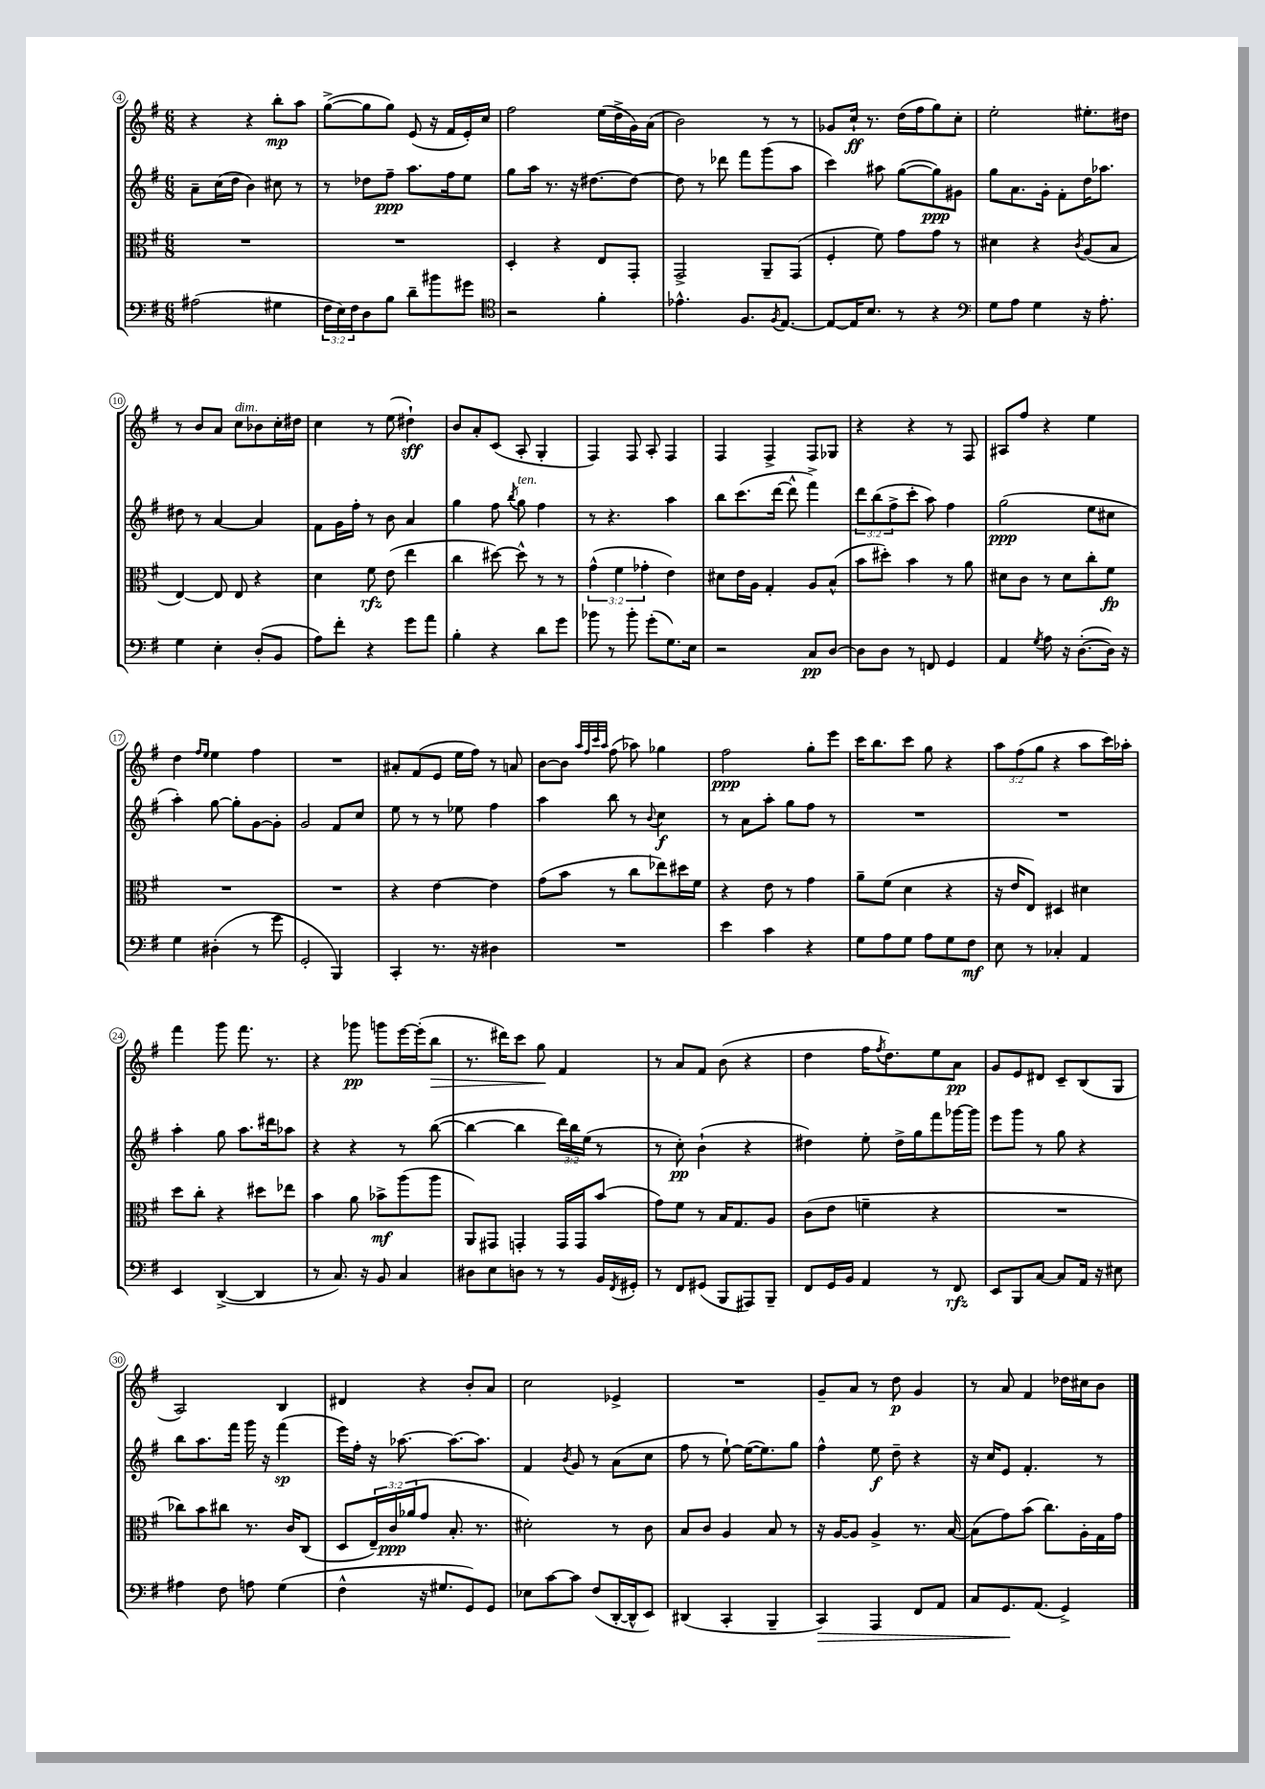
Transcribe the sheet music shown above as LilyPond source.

<<
\new StaffGroup <<
\new Staff = "s0" {
    \clef treble \key g \major \numericTimeSignature \time 6/8 \override Staff.TupletNumber.text = #tuplet-number::calc-fraction-text
    r4 r4 b''8-.\mp a''8 |
    g''8~->( g''8 g''8) e'8( r16 fis'16 e'16-.) c''16 |
    fis''2 e''16( d''16-> g'16) a'16( |
    b'2) r8 r8 |
    ges'8 c''16-!\ff r8. d''16( fis''16 g''8) c''8-. |
    e''2-. eis''8.-. dis''16 |
    r8 b'8 a'8 c''8^\markup { \italic "dim." } bes'8 c''16-. dis''16 |
    c''4 r8 e''8( dis''4-!\sff) |
    b'8 a'8-. c'8( a8-. g4-. |
    fis4) fis8 a8-. fis4 |
    fis4 fis4-> fis8 ges8 |
    r4 r4 r8 fis8 |
    ais8 fis''8 r4 e''4 |
    d''4 \grace { fis''16 e''16 } e''4 fis''4 |
    R2. |
    ais'8-. fis'8( e'8 e''16 fis''16) r8 a'8 |
    b'8~ b'8 \grace { a''32 fis''32 c'''32 a''32 } fis''8( aes''8) ges''4 |
    fis''2\ppp g''8-. e'''8 |
    c'''16 b''8. c'''8 g''8 r4 |
    \tuplet 3/2 { a''8 fis''8( g''8 } r4 a''8 c'''16) aes''16-. |
    fis'''4 g'''8 fis'''8. r8. |
    r4 ges'''8\pp g'''8 e'''16~ e'''16-.( b''8\> |
    r8. dis'''16) c'''8 g''8\! fis'4 |
    r8 a'8 fis'8 b'8( r4 |
    d''4 fis''16 \acciaccatura { fis''8 } d''8.) e''8 a'8\pp |
    g'8 e'8 dis'8 c'8-- b8( g8 |
    a2) b4 |
    dis'4 r4 b'8-. a'8 |
    c''2 ees'4-> |
    R2. |
    g'8-- a'8 r8 d''8\p g'4 |
    r8 a'8 fis'4 des''16 cis''16 b'8 \bar "|." |
}
\new Staff = "s1" {
    \clef treble \key g \major \numericTimeSignature \time 6/8 \override Staff.TupletNumber.text = #tuplet-number::calc-fraction-text
    a'8-- c''16( d''16 b'4) cis''8 r8 |
    r8 des''8 fis''8--\ppp a''8. fis''16 e''8 |
    g''8 a''16 r8. r16 dis''8.~ dis''8~ |
    dis''8 r8 des'''8 fis'''8 g'''8( a''8 |
    c'''4) ais''8 g''8~( g''8\ppp) gis'8 |
    g''8 a'8. g'16-. fis'8-. d''16 aes''8. |
    dis''8 r8 a'4~ a'4 |
    fis'8 g'16 fis''16-. r8 b'8 a'4 |
    g''4 fis''8 \acciaccatura { b''8 } g''8^\markup { \italic "ten." } fis''4 |
    r8 r4. a''4 |
    b''8 c'''8.( d'''16~ d'''8-^ fis'''4->) |
    \tuplet 3/2 { d'''8 b''8( fis''8-> } c'''8-. a''8) fis''4 |
    g''2\ppp( e''8 cis''8 |
    a''4-.) g''8~ g''8-. g'8~ g'8-. |
    g'2 fis'8 c''8 |
    e''8 r8 r8 ees''8 fis''4 |
    a''4 b''8 r8 \appoggiatura { b'8 } c''4\f |
    r8 a'8 a''8-. g''8 fis''8 r8 |
    R2. |
    R2. |
    a''4-. g''8 a''8. dis'''16 aes''8 |
    r4 r4 r8 b''8~( |
    b''4~ b''4 \tuplet 3/2 { d'''16) b''16 e''16( } r8 |
    r8 c''8-.\pp) b'4-!( r4 |
    dis''4) e''8-. dis''16-> g''16 fis'''8 ges'''16~ ges'''16 |
    e'''8 g'''8 r8 g''8 r4 |
    b''8 a''8. fis'''16 g'''16 r16 fis'''4\sp( |
    e'''16) fis''16-. r16 aes''8.~ aes''8.~ aes''8. |
    fis'4 \acciaccatura { b'8 } g'8 r8 a'8( c''8 |
    fis''8 r8 e''8~-!) e''16~( e''8.) g''8 |
    fis''4-^ e''8\f d''8-- r4 |
    r16 c''16 e'8 fis'4.-. r8 \bar "|." |
}
\new Staff = "s2" {
    \clef alto \key g \major \numericTimeSignature \time 6/8 \override Staff.TupletNumber.text = #tuplet-number::calc-fraction-text
    R2. |
    R2. |
    d4-. r4 e8 g,8-. |
    g,2-> a,8-- g,8( |
    fis4-. fis'8) g'8 g'8 r8 |
    dis'4 r4 \acciaccatura { c'8 } a8( b8 |
    e4~) e8 e8 r4 |
    d'4 fis'8\rfz e'8( e''4 |
    c''4 dis''8~) dis''8-^ r8 r8 |
    \tuplet 3/2 { g'4-^( fis'4 ges'4-. } e'4) |
    dis'8 e'16 a16 g4-. a8 b8-^( |
    b'8 dis''8-.) b'4 r8 a'8 |
    dis'8 c'8 r8 dis'8 c''8-. fis'8\fp |
    R2. |
    R2. |
    r4 e'4~ e'4 |
    g'8( b'8 r8 c''8 ees''8) dis''16 fis'16 |
    r4 e'8 r8 g'4 |
    a'8-- fis'8( d'4 r4 |
    r16 e'16 e8) dis4 dis'4 |
    d''8 c''8-. r4 dis''8 ees''8 |
    b'4 a'8 bes'8->\mf a''8( a''8 |
    a,8) gis,8 g,4-. g,16 g,16 b'8( |
    g'8) fis'8 r8 b16 g8. a8 |
    c'8( e'8 f'4-- r4 |
    R2. |
    ces''8) b'8 cis''8 r8. c'16 c8( |
    d8 \tuplet 3/2 { e16--) c'16\ppp aes'16( } g'8 b8.-. r8. |
    dis'2-.) r8 c'8 |
    b8 c'8 a4 b8 r8 |
    r16 a16~ a8 a4-> r8. b16~ |
    b8( g'8) b'8( c''8.) a16-. g16 g'16 \bar "|." |
}
\new Staff = "s3" {
    \clef bass \key g \major \numericTimeSignature \time 6/8 \override Staff.TupletNumber.text = #tuplet-number::calc-fraction-text
    ais2( gis4 |
    \tuplet 3/2 { fis16 e16) fis16 } d8 b8 d'8-- bis'8 gis'8 |
    \clef tenor r2 fis'4-. |
    ees'4.-^ fis8. \acciaccatura { fis8 } e8.~ |
    e8~ e16 b8. r8 r4 |
    \clef bass g8 a8 g4 r16 a8.-. |
    g4 e4-. d8-.( b,8 |
    a8) fis'8-. r4 g'8 a'8 |
    b4-. r4 d'8 g'8 |
    bes'8 r8 bes'8-. g'8-.( g8.) e16 |
    r2 c8\pp d8~ |
    d8 d8 r8 f,8 g,4 |
    a,4 \acciaccatura { g8 } a8 r16 d8.~-.( d16) r16 |
    g4 dis4-.( r8 g'8 |
    g,2-. b,,4) |
    c,4-. r8. r16 dis4 |
    R2. |
    e'4 c'4 r4 |
    g8 a8 g8 a8 g8 fis8\mf |
    e8 r8 ces4-. a,4 |
    e,4 d,4~->( d,4 |
    r8 c8.) r16 b,8 c4 |
    dis8 e8 d8 r8 r8 b,16 \acciaccatura { fis,8 } gis,16-. |
    r8 fis,8 gis,8( b,,8 ais,,8) b,,8-- |
    fis,8 g,16 b,16 a,4 r8 fis,8\rfz |
    e,8 b,,8 c8~ c8 a,16 r16 eis8 |
    ais4 fis8 a8 g4( |
    fis4-^ r16 gis8. g,8) g,8 |
    ees8 c'8~ c'8 fis8( d,16~-. d,16-^ e,8) |
    dis,4( c,4-. b,,4-- |
    c,4\>) a,,4 fis,8 a,8 |
    c8 g,8.\! a,8.( g,4->) \bar "|." |
}
>>
>>
\layout { \context { \Score currentBarNumber = #4 \override BarNumber.stencil = #(make-stencil-circler 0.1 0.3 ly:text-interface::print) } }
